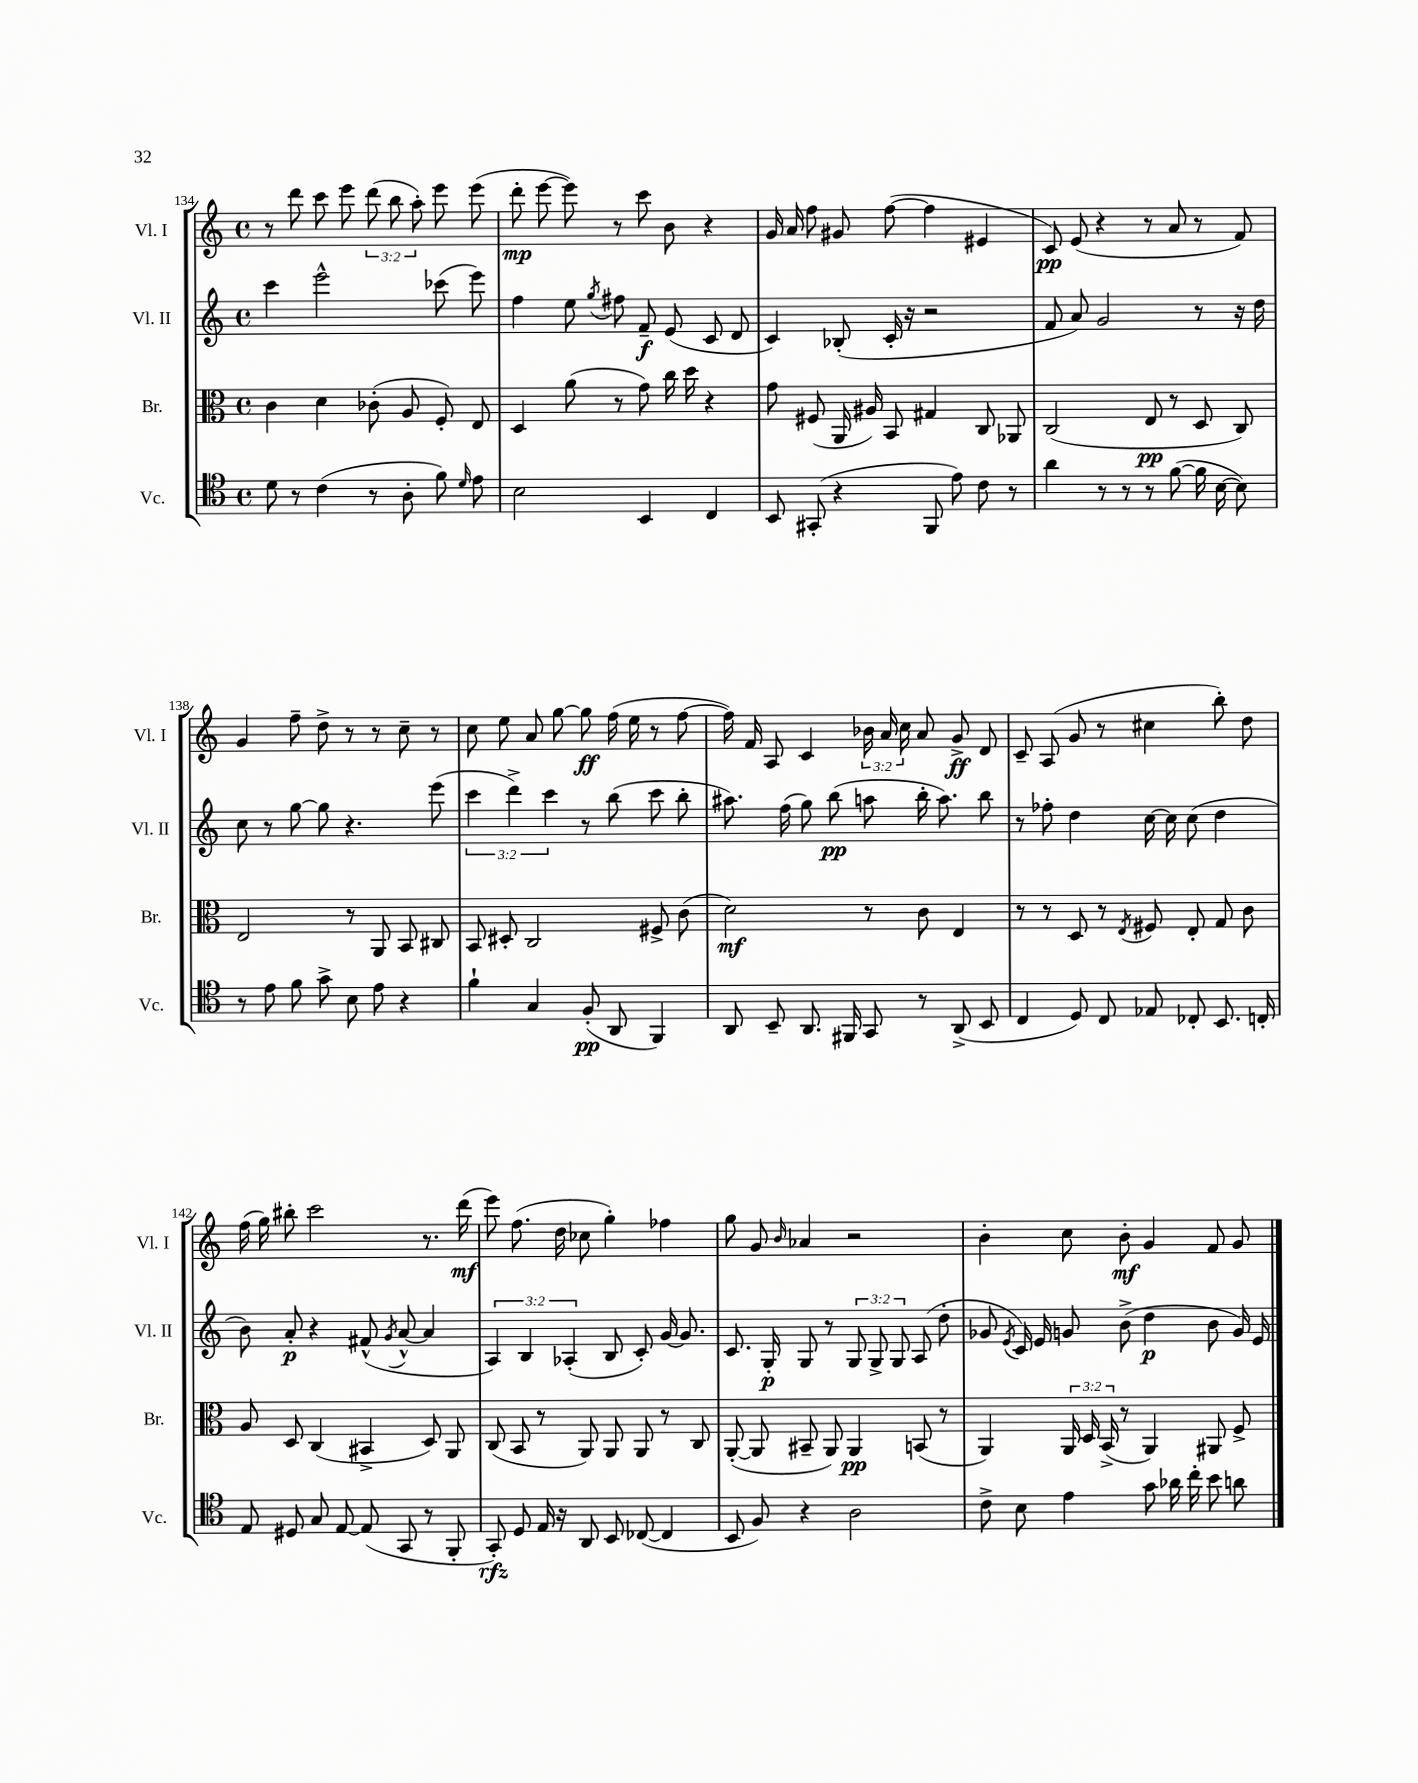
<<
\new StaffGroup <<
\new Staff = "s0" \with { instrumentName = "Vl. I" shortInstrumentName = "Vl. I" } {
    \clef treble \key c \major \defaultTimeSignature \time 4/4 \override Staff.TupletNumber.text = #tuplet-number::calc-fraction-text
    \autoBeamOff r8 d'''8 c'''8 e'''8 \tuplet 3/2 { d'''8( b''8 a''8-.) } e'''8 e'''8( |
    d'''8-.\mp e'''8~ e'''8) r8 c'''8 b'8 r4 |
    g'16 a'16 f''8 gis'8 f''8~( f''4 eis'4 |
    c'8\pp) e'8( r4 r8 a'8 r8 f'8) |
    g'4 f''8-- d''8-> r8 r8 c''8-- r8 |
    c''8 e''8 a'8 g''8~ g''8\ff f''16( e''16 r8 f''8~ |
    f''16) f'16 a8 c'4 \tuplet 3/2 { bes'16 a'16 c''16 } a'8 g'8->\ff d'8 |
    c'8-- a8( g'8 r8 cis''4 b''8-.) d''8 |
    f''16( g''16) bis''8-. c'''2 r8. d'''16\mf( |
    e'''8) f''8.( d''16 ces''8 g''4-.) fes''4 |
    g''8 g'8 \grace { b'16 } aes'4 r2 |
    b'4-. c''8 b'8-.\mf g'4 f'8 g'8 \bar "|." |
}
\new Staff = "s1" \with { instrumentName = "Vl. II" shortInstrumentName = "Vl. II" } {
    \clef treble \key c \major \defaultTimeSignature \time 4/4 \override Staff.TupletNumber.text = #tuplet-number::calc-fraction-text
    \autoBeamOff c'''4 e'''2-^ ces'''8( e'''8) |
    f''4 e''8 \acciaccatura { g''8 } fis''8 f'8--\f e'8( c'8 d'8 |
    c'4) bes8-.( c'16-. r16 r2 |
    f'8 a'8) g'2 r8 r16 d''16 |
    c''8 r8 g''8~ g''8 r4. e'''8( |
    \tuplet 3/2 { c'''4 d'''4->) c'''4 } r8 b''8( c'''8 b''8-. |
    ais''8.) f''16( g''8) b''8\pp( a''8 b''16-. a''8.) b''8 |
    r8 fes''8-. d''4 c''16~ c''16 c''8( d''4 |
    b'8) a'8-.\p r4 fis'8-^( \acciaccatura { g'8 } a'8~-^ a'4 |
    \tuplet 3/2 { a4) b4 aes4-.( } b8 c'8-.) g'16~ g'8. |
    c'8. g16-.\p g8 r8 \tuplet 3/2 { g8 g8-> g8 } a8( d''8-. |
    ges'8 \acciaccatura { e'8 } c'16) e'16 g'8 b'8->( d''4\p b'8 g'16) e'16 \bar "|." |
}
\new Staff = "s2" \with { instrumentName = "Br." shortInstrumentName = "Br." } {
    \clef alto \key c \major \defaultTimeSignature \time 4/4 \override Staff.TupletNumber.text = #tuplet-number::calc-fraction-text
    \autoBeamOff c'4 d'4 ces'8-.( a8 f8-.) e8 |
    d4 a'8( r8 g'8) c''16 d''16 r4 |
    g'8 fis8( a,16 ais16) b,8 gis4 c8 aes,8 |
    c2( e8\pp r8 d8 c8) |
    e2 r8 a,8 b,8 cis8 |
    b,8 dis8-. c2 fis8-> c'8( |
    d'2\mf) r8 c'8 e4 |
    r8 r8 d8 r8 \acciaccatura { e8 } fis8 e8-. g8 c'8 |
    a8 d8 c4( bis,4-> d8) a,8 |
    c8( b,8 r8 a,8) a,8 a,8 r8 c8 |
    a,8~-.( a,8 bis,8-- a,8) a,4\pp b,8( r8 |
    a,4) \tuplet 3/2 { a,16 d16 b,16->( } r8 a,4) ais,8 f8-> \bar "|." |
}
\new Staff = "s3" \with { instrumentName = "Vc." shortInstrumentName = "Vc." } {
    \clef tenor \key c \major \defaultTimeSignature \time 4/4
    \autoBeamOff d'8 r8 c'4( r8 a8-. f'8) \grace { d'16 } e'8 |
    b2 b,4 c4 |
    b,8 gis,8-.( r4 f,8 e'8) c'8 r8 |
    a'4 r8 r8 r8 f'8~( f'16 b16~ b8) |
    r8 e'8 f'8 g'8-> b8 e'8 r4 |
    f'4-! g4 f8-.\pp( a,8 f,4) |
    a,8 b,8-- a,8. fis,16 g,8 r8 a,8->( b,8 |
    c4 d8) c8 ees8 ces8-. b,8. c16-. |
    e8 dis8 g8 e8~ e8( g,8 r8 f,8-. |
    g,8-.\rfz) d8 e16 r16 a,8 b,8 ces8~( ces4 |
    b,8 f8) r4 a2 |
    c'8-> b8 e'4 g'8 aes'16 c''16-. b'8 a'8 \bar "|." |
}
>>
>>
\layout { \context { \Score currentBarNumber = #134 } }
